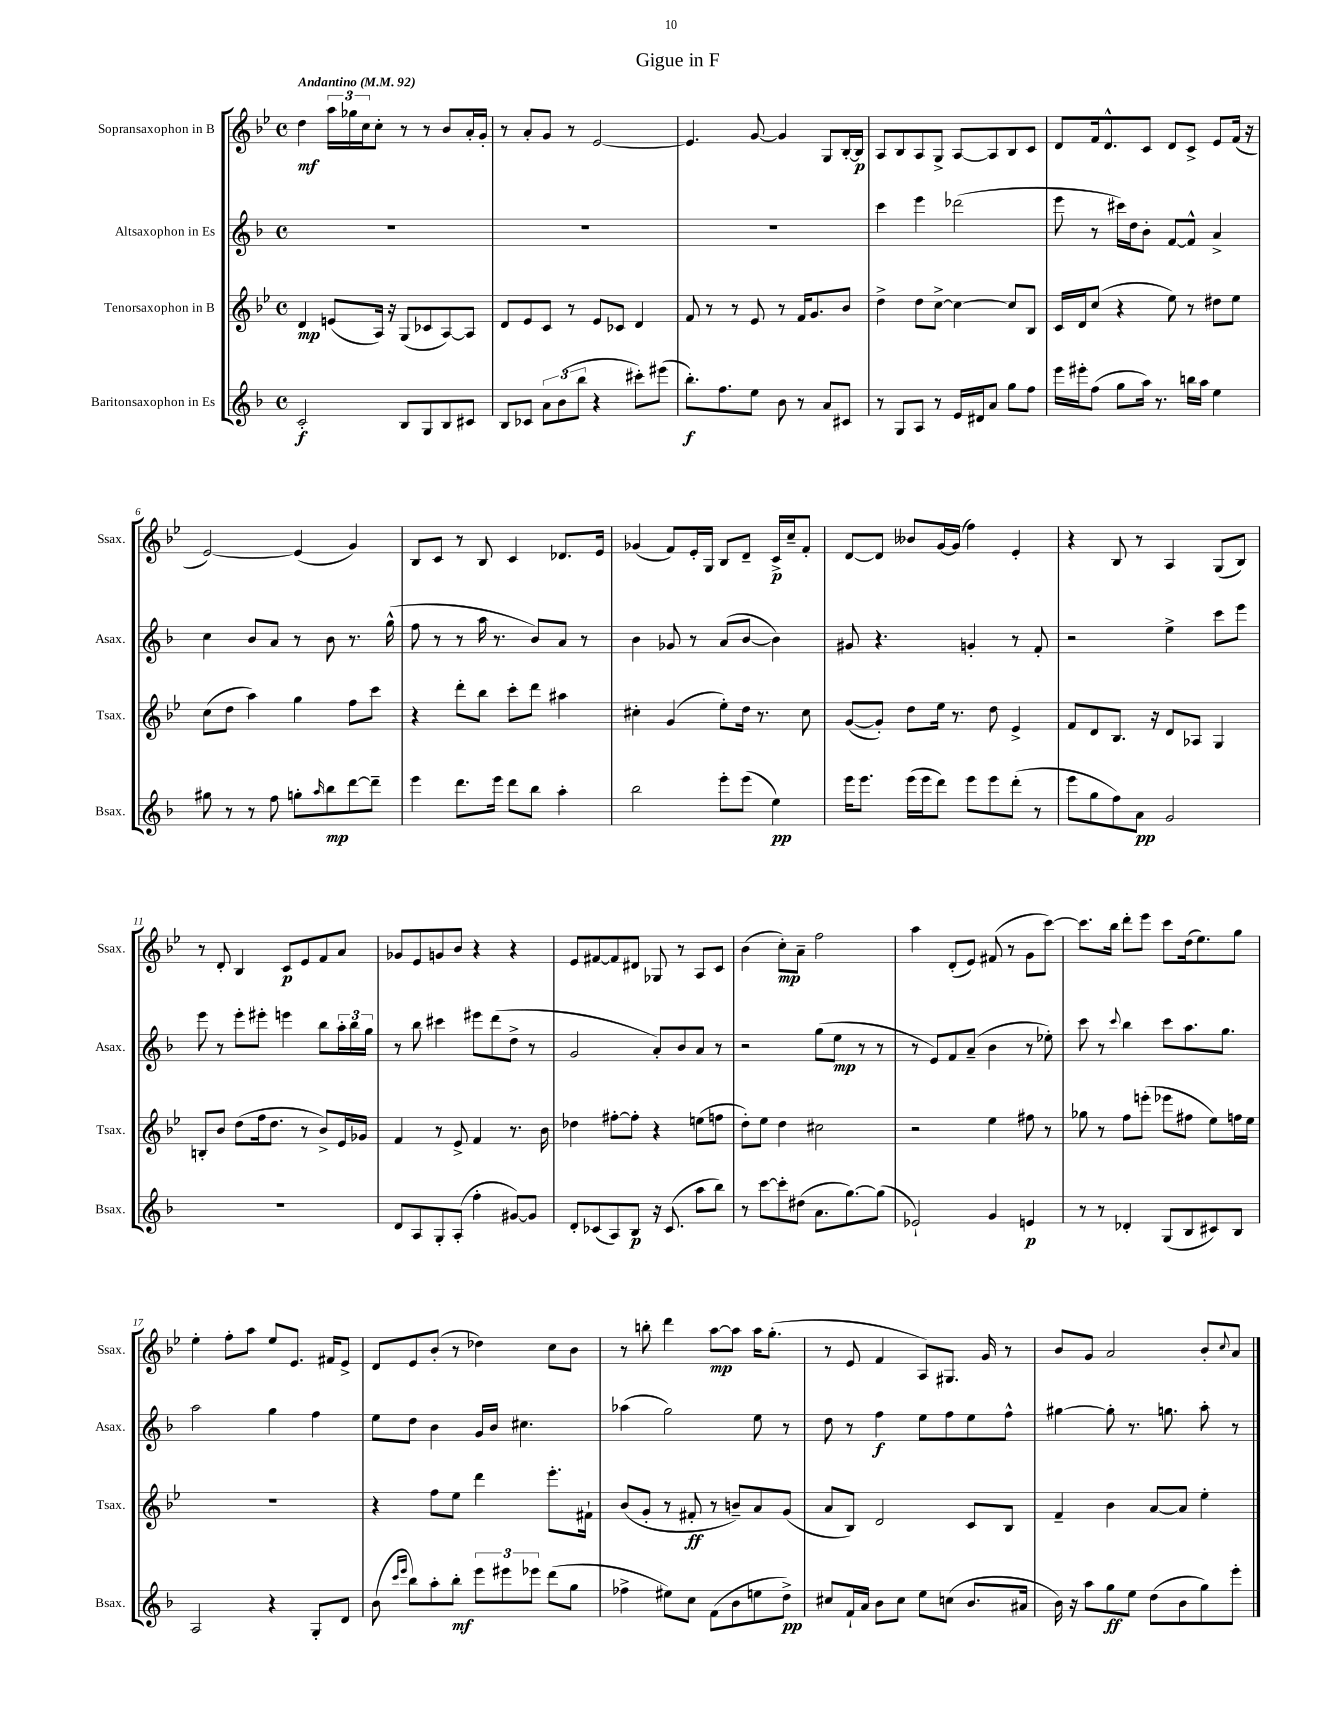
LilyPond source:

\header { title = "Gigue in F" }
<<
\new StaffGroup <<
\new Staff = "s0" \with { instrumentName = "Sopransaxophon in B" shortInstrumentName = "Ssax." } {
    \clef treble \key bes \major \defaultTimeSignature \time 4/4 \tempo "Andantino" 4 = 92
    d''4\mf \tuplet 3/2 { a''16 ges''16 c''16 } c''8-. r8 r8 bes'8 a'16-. g'16-. |
    r8 a'8-. g'8 r8 ees'2~ |
    ees'4. g'8~ g'4 g8 bes16~-. bes16\p |
    a8 bes8 a8 g8-> a8~ a8 bes8 c'8 |
    d'8 f'16 d'8.-^ c'8 d'8 c'8-> ees'8 f'16( r16 |
    ees'2~) ees'4( g'4) |
    bes8 c'8 r8 bes8 c'4 des'8. ees'16 |
    ges'4( f'8) ees'16-. g16 bes8 d'8-- c'16->\p c''16-- f'8-. |
    d'8~ d'8 beses'8 g'16~ g'16( f''4) ees'4-. |
    r4 bes8 r8 a4 g8( bes8) |
    r8 d'8-. bes4 c'8\p ees'8 f'8 a'8 |
    ges'8 ees'8 g'8 bes'8 r4 r4 |
    ees'8 fis'8~ fis'8 dis'8 ges8 r8 a8 c'8 |
    bes'4( c''8-.\mp) a'8-- f''2 |
    a''4 d'8-.( ees'8) fis'8( r8 g'8 c'''8~) |
    c'''8. bes''16 d'''8-. ees'''8 c'''8 d''16( ees''8.) g''8 |
    ees''4-. f''8-. a''8 ees''8 ees'8. fis'16 ees'8-> |
    d'8 ees'8 bes'8-.( r8 des''4) c''8 bes'8 |
    r8 b''8-. d'''4 a''8~\mp a''8 a''16 g''8.-.( |
    r8 ees'8 f'4 a8) gis8. g'16 r8 |
    bes'8 g'8 a'2 bes'8-. \appoggiatura { c''8 } a'8 \bar "|." |
}
\new Staff = "s1" \with { instrumentName = "Altsaxophon in Es" shortInstrumentName = "Asax." } {
    \clef treble \key f \major \defaultTimeSignature \time 4/4
    R1 |
    R1 |
    R1 |
    c'''4 e'''4 des'''2( |
    e'''8 r8 cis'''16) d''16 bes'8-. f'8~ f'8-^ a'4-> |
    c''4 bes'8 a'8 r8 bes'8 r8. g''16-^( |
    f''8 r8 r8 a''16 r8. bes'8) a'8 r8 |
    bes'4 ges'8 r8 a'8( bes'8~ bes'4) |
    gis'8 r4. g'4-. r8 f'8-. |
    r2 e''4-> c'''8 e'''8 |
    e'''8 r8 e'''8-. eis'''8-. e'''4 bes''8 \tuplet 3/2 { a''16-. bes''16 g''16 } |
    r8 bes''8 cis'''4 eis'''8 d'''8( d''8-> r8 |
    g'2 a'8-.) bes'8 a'8 r8 |
    r2 g''8( e''8\mp r8 r8 |
    r8 e'8) f'8 a'8--( bes'4 r8 ees''8-.) |
    c'''8 r8 \appoggiatura { c'''8 } bes''4 c'''8 a''8. g''8. |
    a''2 g''4 f''4 |
    e''8 d''8 bes'4 g'16 bes'16 cis''4. |
    aes''4( g''2) e''8 r8 |
    d''8 r8 f''4\f e''8 f''8 e''8 f''8-^ |
    gis''4~ gis''8-. r8. g''8. a''8-. r8 \bar "|." |
}
\new Staff = "s2" \with { instrumentName = "Tenorsaxophon in B" shortInstrumentName = "Tsax." } {
    \clef treble \key bes \major \defaultTimeSignature \time 4/4
    d'4\mp e'8( a16) r16 g8( ces'8 a8~) a8 |
    d'8 ees'8 c'8 r8 ees'8 ces'8 d'4 |
    f'8 r8 r8 ees'8 r8 f'16 g'8. bes'8 |
    d''4-> d''8 c''8~-> c''4~ c''8 bes8 |
    c'16 d'16 c''8( r4 ees''8) r8 dis''8 ees''8 |
    c''8( d''8 a''4) g''4 f''8 c'''8 |
    r4 d'''8-. bes''8 c'''8-. d'''8 ais''4 |
    cis''4-. g'4( ees''8-.) d''16 r8. cis''8 |
    g'8~( g'8-.) d''8 ees''16 r8. d''8 ees'4-> |
    f'8 d'8 bes8. r16 d'8 aes8 g4 |
    b8-. bes'8 d''8( f''16 d''8. r8 bes'8->) ees'16 ges'16 |
    f'4 r8 ees'8-> f'4 r8. bes'16 |
    des''4 fis''8~-. fis''8-. r4 e''8( f''8 |
    d''8-.) ees''8 d''4 cis''2 |
    r2 ees''4 fis''8 r8 |
    ges''8 r8 f''8 e'''8-.( ees'''8 fis''8 ees''8) f''16 ees''16 |
    R1 |
    r4 f''8 ees''8 d'''4 ees'''8.-. fis'16-! |
    bes'8( g'8-. r8 fis'8-.\ff r8 b'8--) a'8 g'8( |
    a'8 bes8) d'2 c'8 bes8 |
    f'4-- bes'4 a'8~ a'8 ees''4-. \bar "|." |
}
\new Staff = "s3" \with { instrumentName = "Baritonsaxophon in Es" shortInstrumentName = "Bsax." } {
    \clef treble \key f \major \defaultTimeSignature \time 4/4
    c'2-.\f bes8 g8 bes8 cis'8 |
    bes8 ces'8 \tuplet 3/2 { a'8 bes'8( bes''8 } r4 cis'''8-.) eis'''8( |
    bes''8.-.\f) f''8. e''8 bes'8 r8 a'8 cis'8 |
    r8 g8 a8 r8 e'16 dis'16 a'8 g''8 f''8 |
    e'''16 eis'''16-. f''8( g''8 a''16) r8. b''16 a''16 e''4 |
    gis''8 r8 r8 f''8 g''8-. \grace { a''16 } bes''8\mp d'''8~ d'''8-- |
    e'''4 d'''8. e'''16 d'''8 bes''8 a''4-. |
    bes''2 e'''8-. e'''8( e''4\pp) |
    e'''16 e'''8. e'''16( e'''16 d'''8) e'''8 e'''8 d'''8-.( r8 |
    e'''8 g''8 f''8) a'8\pp g'2 |
    R1 |
    d'8 a8 g8-. a8-.( f''4-. gis'8~) gis'8 |
    d'8-. ces'8( a8) bes8\p r16 ces'8.( a''8 bes''8) |
    r8 c'''8~ c'''8-. dis''8( a'8. g''8.~) g''8( |
    ees'2-!) g'4 e'4\p |
    r8 r8 des'4-. g8( bes8 cis'8) bes8 |
    a2 r4 g8-. d'8 |
    bes'8( \grace { c'''16 e'''16 } bes''8) a''8-. bes''8-.\mf \tuplet 3/2 { e'''8 eis'''8 ees'''8 } d'''8( g''8 |
    fes''4-> eis''8) c''8 f'8( bes'8 e''8 d''8->\pp) |
    cis''8 f'16-! a'16 bes'8 cis''8 e''8 c''8( bes'8. ais'16 |
    bes'16) r16 a''8 g''8\ff e''8 d''8( bes'8 g''8) e'''8-. \bar "|." |
}
>>
>>
